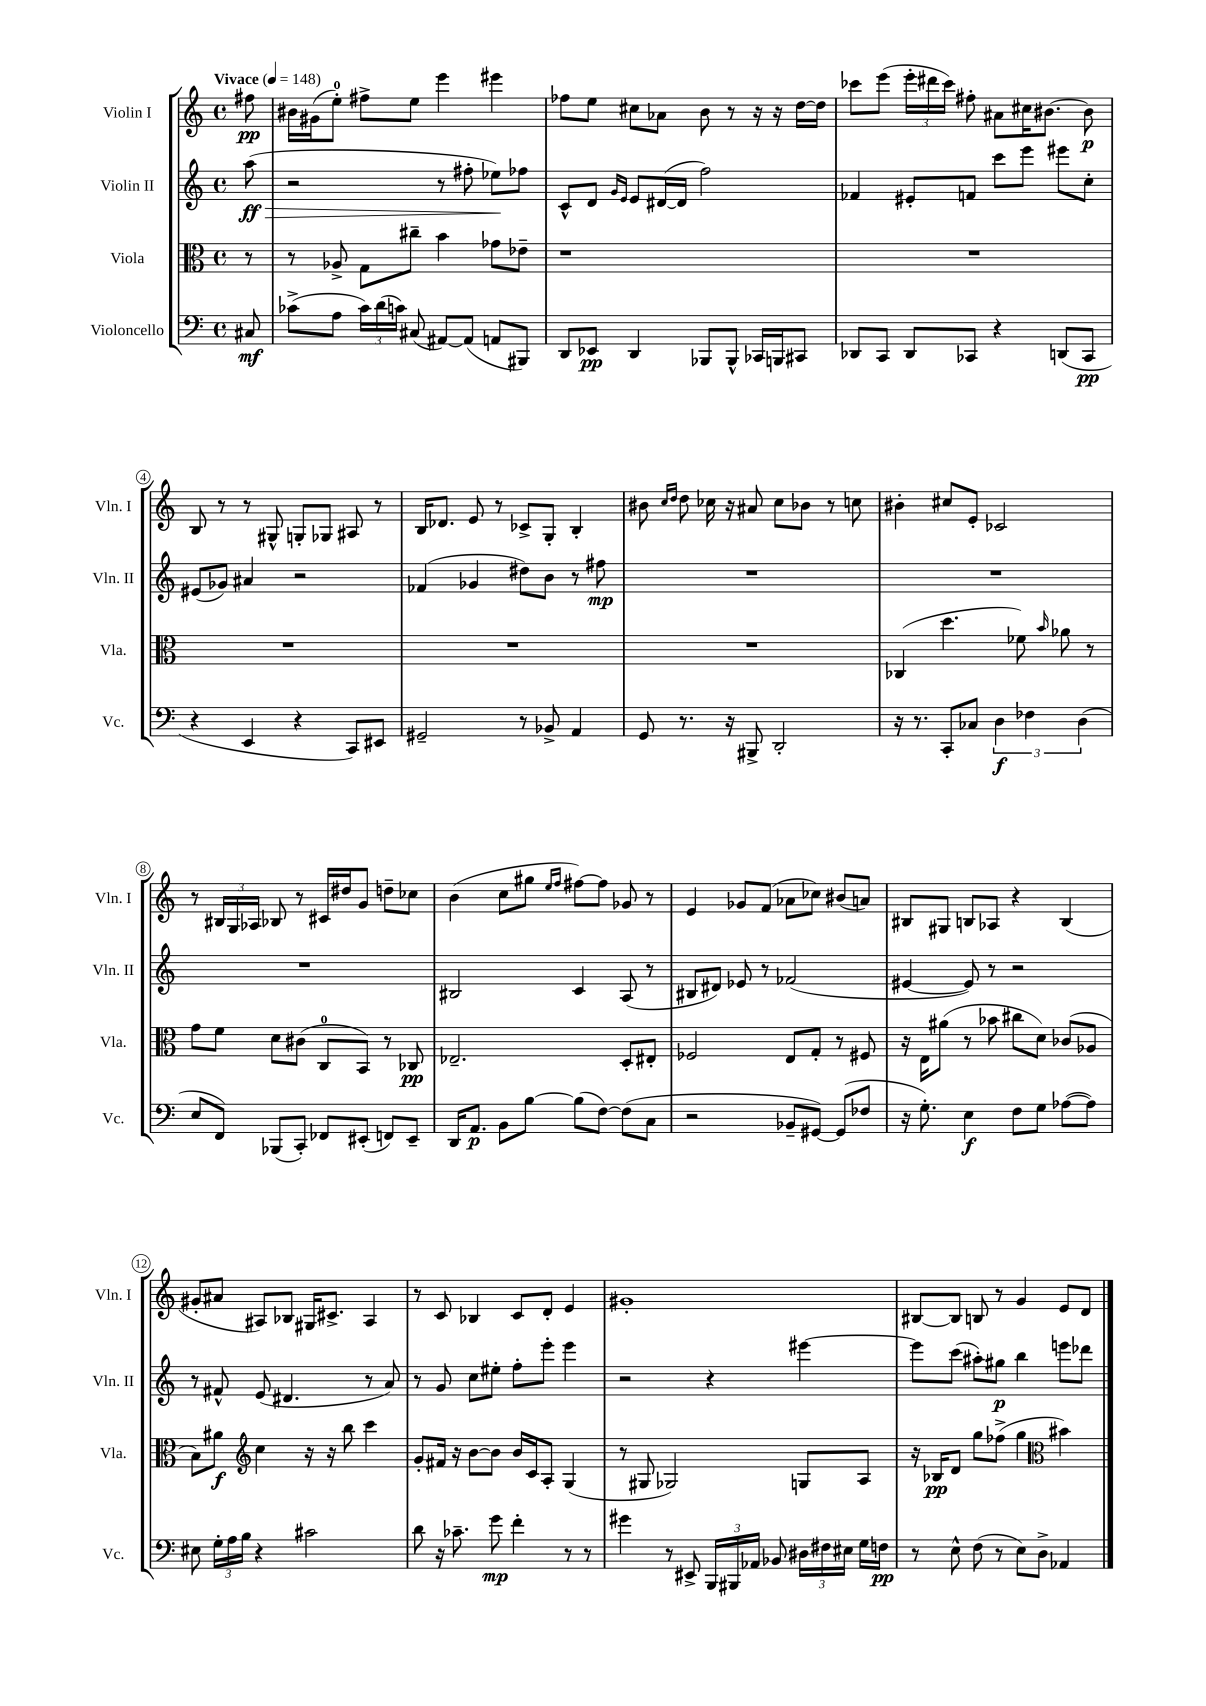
<<
\new StaffGroup <<
\new Staff = "s0" \with { instrumentName = "Violin I" shortInstrumentName = "Vln. I" } {
    \clef treble \key c \major \defaultTimeSignature \time 4/4 \partial 8 \tempo "Vivace" 4 = 148
    \autoBeamOff fis''8\pp |
    bis'16[ gis'16( e''8]-0-.) fis''8[-> e''8] e'''4 eis'''4 |
    fes''8[ e''8] cis''8[ aes'8] b'8 r8 r16 r16 d''16[~ d''16] |
    ces'''8[ e'''8]( \tuplet 3/2 { e'''16[-. dis'''16 ces'''16]) } fis''8-. ais'8[ cis''16 bis'8.]~ bis'8\p |
    b8 r8 r8 gis8-^ g8[-. ges8] ais8 r8 |
    b16[ des'8.] e'8 r8 ces'8[-> g8]-. b4-. |
    bis'8 \grace { c''16[ d''16] } d''8 ces''16 r16 ais'8 ces''8[ bes'8] r8 c''8 |
    bis'4-. cis''8[ e'8]-. ces'2 |
    r8 \tuplet 3/2 { bis16[ g16 aes16] } bes8 r8 cis'16[ dis''16 g'8] d''8[-- ces''8] |
    b'4( c''8[ gis''8] \grace { e''16[ f''16] } fis''8[~) fis''8] ges'8 r8 |
    e'4 ges'8[ f'8]( aes'8[ ces''8]) bis'8[( a'8]) |
    bis8[ gis8] b8[ aes8] r4 b4( |
    gis'8[-. ais'8] ais8[) bes8] gis16[ cis'8.]-> ais4 |
    r8 c'8 bes4 c'8[ d'8]-. e'4 |
    gis'1-. |
    bis8[~ bis8] b8 r8 g'4 e'8[ d'8] \bar "|." |
}
\new Staff = "s1" \with { instrumentName = "Violin II" shortInstrumentName = "Vln. II" } {
    \clef treble \key c \major \defaultTimeSignature \time 4/4 \partial 8
    \autoBeamOff a''8\ff\>( |
    r2 r8 fis''8-. ees''8[\!) fes''8] |
    c'8[-^ d'8] \grace { g'16[ e'16] } e'8[ dis'16~( dis'16] f''2) |
    fes'4 eis'8[-. f'8] c'''8[ e'''8] eis'''8[ c''8]-. |
    eis'8[( ges'8]) ais'4 r2 |
    fes'4( ges'4 dis''8[) b'8] r8 fis''8\mp |
    R1 |
    R1 |
    R1 |
    bis2 c'4 a8( r8 |
    bis8[ dis'8]) ees'8 r8 fes'2( |
    eis'4~ eis'8) r8 r2 |
    r8 fis'8-^ e'8( dis'4. r8 a'8) |
    r8 g'8 c''8[ eis''8]-. f''8[-. e'''8]-. e'''4 |
    r2 r4 eis'''4~ |
    eis'''8[ c'''8]( ais''8[-.) gis''8]\p b''4 e'''8[ des'''8] \bar "|." |
}
\new Staff = "s2" \with { instrumentName = "Viola" shortInstrumentName = "Vla." } {
    \clef alto \key c \major \defaultTimeSignature \time 4/4 \partial 8
    \autoBeamOff r8 |
    r8 aes8-> g8[ cis''8]-- b'4 ges'8[ ees'8]-- |
    r1 |
    R1 |
    R1 |
    R1 |
    R1 |
    ces4( d''4. fes'8) \grace { b'16 } aes'8 r8 |
    g'8[ f'8] d'8[ cis'8]( c8[-0 b,8]) r8 ces8\pp |
    ees2.-- d8[-. eis8]-. |
    fes2 e8[ g8]-. r8 fis8 |
    r16 e16[ ais'8]( r8 bes'8 cis''8[ d'8]) ces'8[( aes8] |
    b8[) ais'8]\f \clef treble c''4 r16 r16 b''8 c'''4 |
    g'8[-. fis'16] r16 b'8[~ b'8] b'16[ c'16 a8]-. g4( |
    r8 gis8 ges2) g8[ a8] |
    r16 bes16[\pp d'8] g''8[ fes''8]->( g''4 \clef alto bis'4) \bar "|." |
}
\new Staff = "s3" \with { instrumentName = "Violoncello" shortInstrumentName = "Vc." } {
    \clef bass \key c \major \defaultTimeSignature \time 4/4 \partial 8
    \autoBeamOff cis8\mf |
    ces'8[->( a8] \tuplet 3/2 { ces'16[) d'16( c'16]) } cis8( ais,8[~) ais,8]( a,8[ bis,,8]) |
    d,8[ ees,8]\pp d,4 bes,,8[ bes,,8]-^ ces,16[ b,,16 cis,8] |
    des,8[ c,8] des,8[ ces,8] r4 d,8[( ces,8]\pp |
    r4 e,4 r4 c,8[) eis,8] |
    gis,2-- r8 bes,8-> a,4 |
    g,8 r8. r16 bis,,8-> d,2-. |
    r16 r8. c,8[-. ces8] \tuplet 3/2 { d4\f fes4 d4( } |
    e8[ f,8]) bes,,8[( c,8]-.) fes,8[ eis,8]-.( f,8[) eis,8]-- |
    d,16[ a,8.]\p b,8[ b8]~ b8[( f8]~) f8[( c8] |
    r2 bes,8[-- gis,8]~) gis,8[( fes8] |
    r16 g8.-.) e4\f f8[ g8] aes8[~( aes8]) |
    eis8 \tuplet 3/2 { g16[-. a16 b16] } r4 cis'2 |
    d'8 r16 ces'8.-- g'8\mp f'4-. r8 r8 |
    gis'4 r8 eis,8-> \tuplet 3/2 { b,,16[ bis,,16 aes,16] } bes,8 \tuplet 3/2 { dis16[ fis16 eis16] } g16[ f16]\pp |
    r8 e8-^ f8( r8 e8[) d8]-> aes,4 \bar "|." |
}
>>
>>
\layout { \context { \Score \override BarNumber.stencil = #(make-stencil-circler 0.1 0.3 ly:text-interface::print) } }
